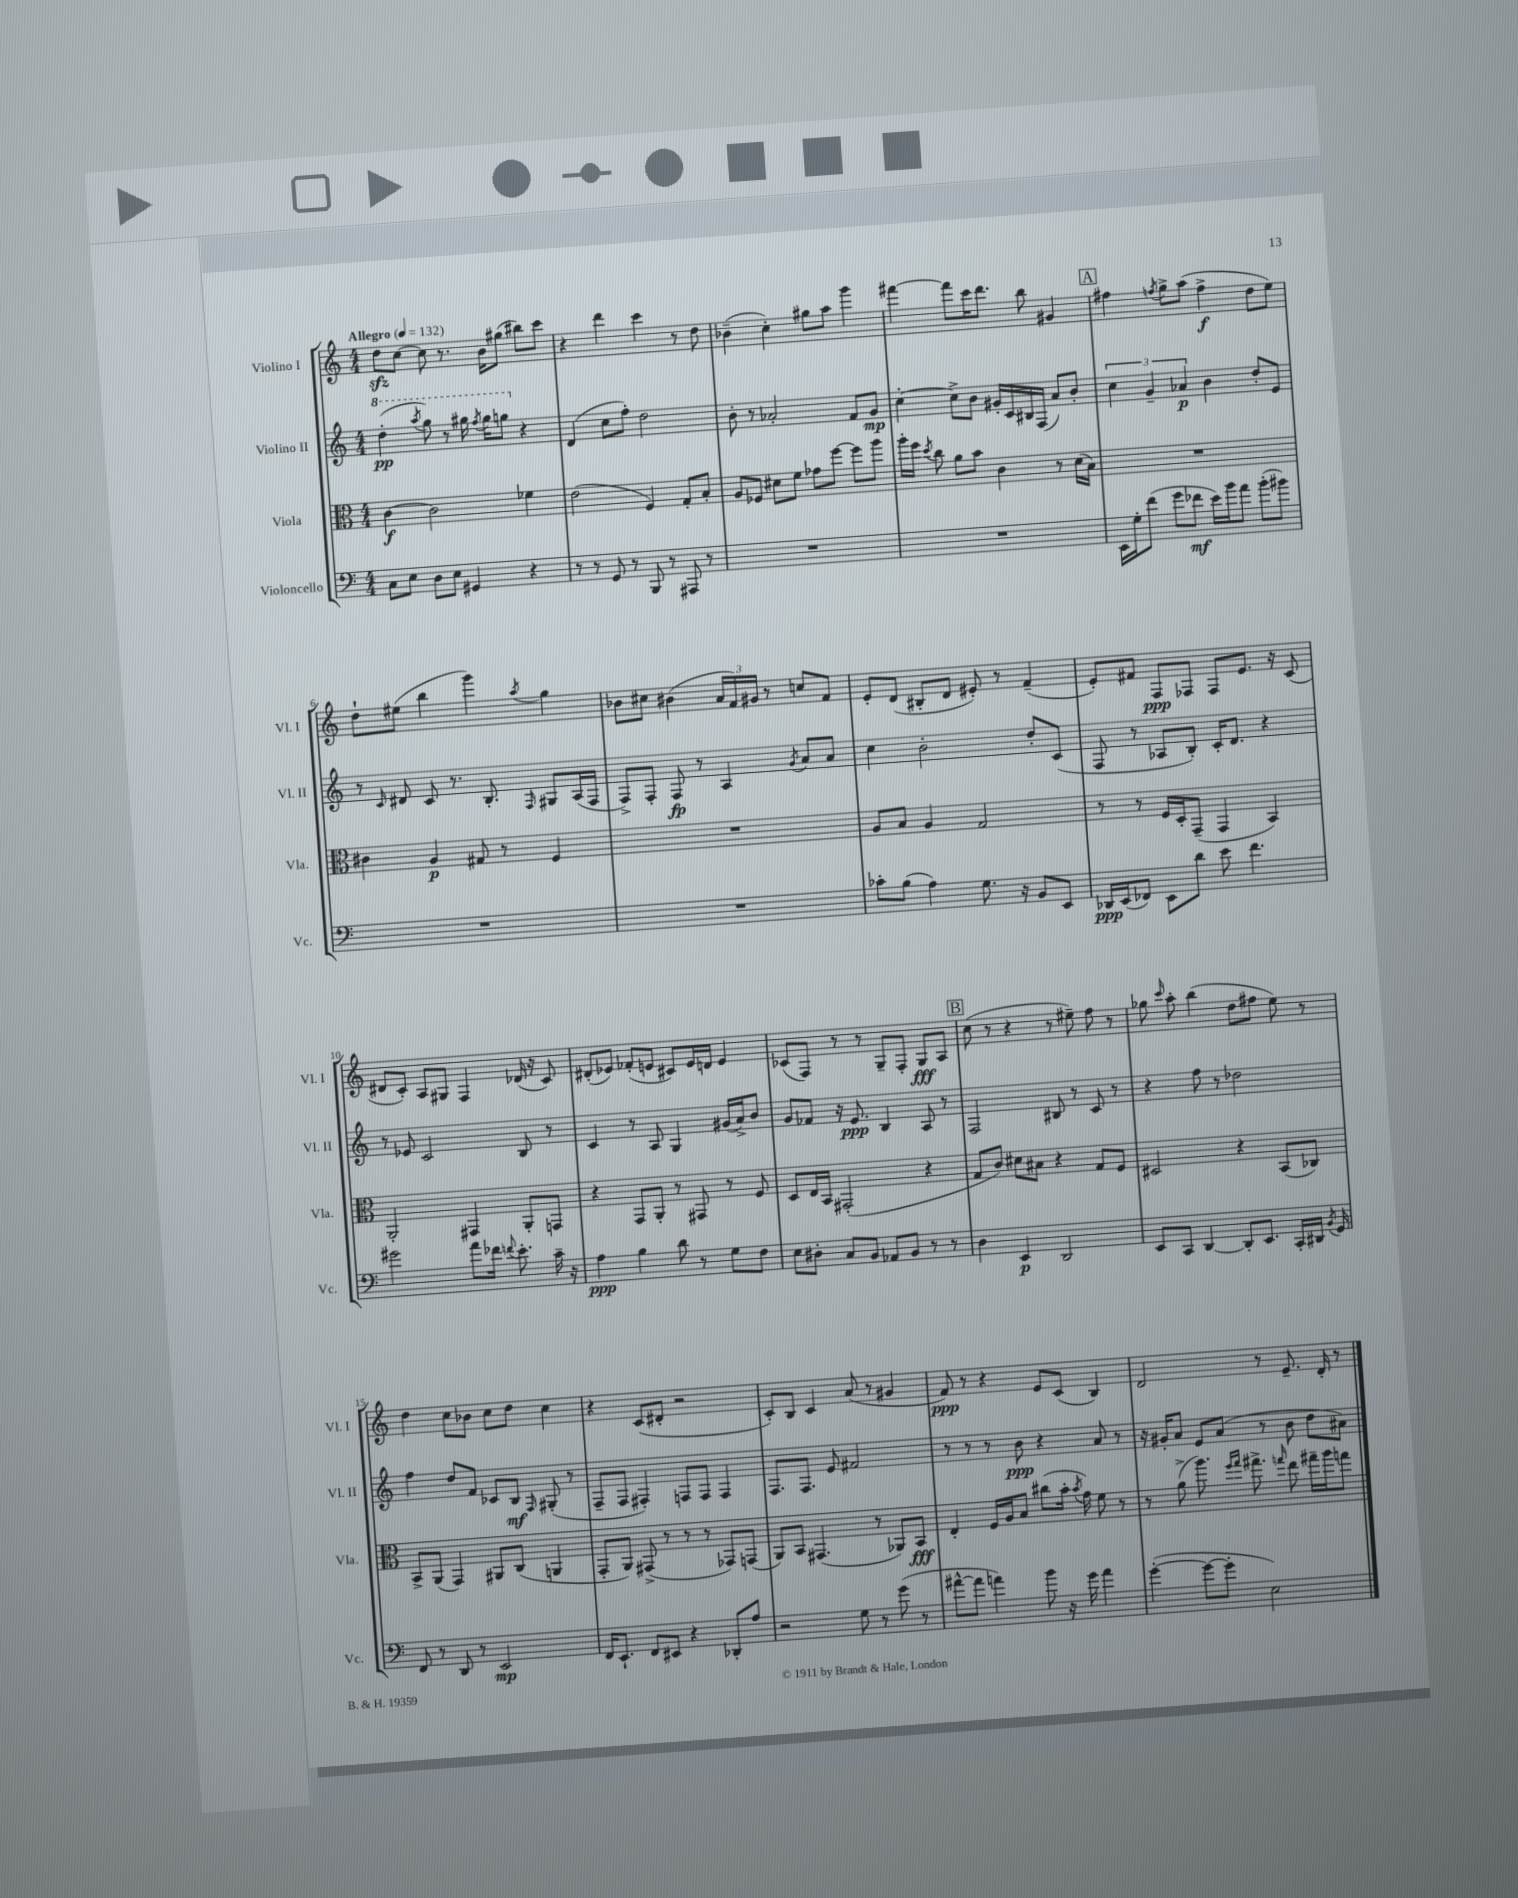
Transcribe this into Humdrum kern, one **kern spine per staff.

**kern	**kern	**kern	**kern
*staff4	*staff3	*staff2	*staff1
*clefF4	*clefC3	*clefG2	*clefG2
*k[]	*k[]	*k[]	*k[]
*M4/4	*M4/4	*M4/4	*M4/4
*MM132	*MM132	*MM132	*MM132
8C	[4c	(4ddd'	8dd
8E	.	.	[8cc
.	.	8qaaa	.
8D	2c]	8ggg)	8cc]
8E	.	8r	8.r
4GG#	.	16ggg#	.
.	.	8qfff	.
.	.	16ggg#	16b
.	.	8ggg	(8gg#
4r	4f-	4r	8bb#)
.	.	.	8ccc
=	=	=	=
8r	(2e	(4d	4r
8r	.	.	.
8GG	.	8cc	4ddd
8r	.	8ff')	.
8BBB	4F)	2dd	4ccc
8r	.	.	.
8AAA#	8G'	.	8r
8r	8B'	.	8dd
=	=	=	=
1r	8A	8b'	(4b-~
.	8F-	8r	.
.	8d#	2a-'	4cc')
.	8f	.	.
.	8g-	.	8gg#
.	[8ff	.	8aa
.	8ff]	8f	4ggg
.	8aa	8g	.
=	=	=	=
1r	16aa'	[4cc'	[4fff#
.	16ff	.	.
.	8qdd	.	.
.	8cc	.	.
.	8a	8cc^]	8fff#]
.	8b	8b	16ccc
.	.	.	8.ddd
.	4c	16g#'	.
.	.	16c	.
.	.	16B#	8bb
.	.	(16F	.
.	8r	8a)	4g#
.	(16d	8b'	.
.	16B)	.	.
=	=	=	=
16EE	1r	6cc	4ff#
16G'	.	.	.
(8f	.	.	.
.	.	6g~	.
.	.	.	8qff
8g	.	.	8gg^
.	.	6a-	.
8f-	.	.	(8aa
16e)	.	4b	4ff^
16b	.	.	.
8a	.	.	.
(8b'	.	8dd'	8dd
8b#)	.	8e	8ee)
=	=	=	=
1r	4c#	8r	8dd`
.	.	16qqc	.
.	.	8d#	(8ee#
.	4A	8c	4bb
.	.	8.r	.
.	8G#	.	4ggg)
.	.	8.B'	.
.	8r	.	.
.	.	16qqF	8qaa
.	4F	8G#	4gg
.	.	(16A	.
.	.	16F	.
=	=	=	=
1r	1r	8F^)	8b-
.	.	8F'	8cc#
.	.	8F	(4b#
.	.	8r	.
.	.	4A	24a
.	.	.	24f)
.	.	.	24g#
.	.	.	8r
.	.	8qg	.
.	.	8a	8cc
.	.	8a	8f
=	=	=	=
8c-'	8A	4cc	8e'
(8B	8B	.	(8d
4A)	4A	2b'	8B#'
.	.	.	8d
8.G	2G	.	8e#')
.	.	.	8r
16r	.	.	.
8BB	.	8dd'	(4f~
8EE	.	(8c	.
=	=	=	=
16DD-	8r	8F	8e')
(16EE	.	.	.
8FF-)	8r	8r	8f#
8EE	16F	8A-	8F
.	16D'	.	.
8d	(8GG~	8B')	8F-
8e	4GG	16c'	8F-
.	.	8.d	.
4.f	.	.	8.e
.	4BB)	4r	.
.	.	.	16r
.	.	.	(8c
=	=	=	=
2g#	2AA'	8r	8d#
.	.	8e-	8c')
.	.	2c	8A
.	.	.	8G#
8a	4GG#	.	4F
16f-	.	.	.
8qqf	.	.	.
8.e'	.	.	.
.	8AA'	8B	(16d-
.	.	.	16r
16c~	8GG	8r	8c)
16r	.	.	.
=	=	=	=
4A	4r	4c	(8d#'
.	.	.	8e-)
4B	8GG	8r	(8f-'
.	8AA'	8A	8e
8d	8r	4G	8c#)
8r	8GG#	.	16e
.	.	.	16d
8G	8r	(16g#	4e
.	.	16a^)	.
8F	8F	8b	.
=	=	=	=
8E	8D	8g	(8c-
8D#'	16E	8f-	8F)
.	16BB	.	.
8C	(2GG#'	16r	8r
.	.	8.e	.
8BB	.	.	8r
8AA-	.	4B	8G~
8BB	.	.	8F'
8r	4r	8A	8G
8r	.	8r	8A
=	=	=	=
4D	8G	2F	(8cc
.	8c)	.	8r
4EE	8d#	.	4r
.	8B#	.	.
2DD	4r	8B#	8r
.	.	8r	8ee#~)
.	8G	8c	8ff
.	8F	8r	8r
=	=	=	=
8EE	2D#	4r	8gg-
.	.	.	16qqccc
8CC	.	.	8aa'
[4DD	.	8ff	(4bb
.	.	8r	.
8DD']	4r	2dd-	8dd
8.EE	.	.	8ff#
.	(8BB	.	8ee)
16CC'	.	.	.
16DD#	8C-)	.	8r
8qBB	.	.	.
16GG	.	.	.
=	=	=	=
8FF	8BB^	4ff	4dd
8r	(8AA	.	.
8DD	4GG)	8dd	8cc
8r	.	8f	8b-
2EE	8AA#	8c-	8cc
.	(8C	8B	8dd
.	.	16qqF	.
.	4AA	(8G#'	4cc
.	.	8r	.
=	=	=	=
16FF	8GG'	8F~	4r
8.EE`	.	.	.
.	8AA)	8F	.
8FF	(8GG#^	4F#')	(8c
8EE#	8r	.	8d#'
4r	8r	8F	2r
.	8r	8F	.
8DD-'	8GG-)	4F	.
8A	(8GG	.	.
=	=	=	=
2r	8AA)	8.F	8c')
.	8BB	.	8B
.	.	8.F	.
.	(4.GG#	.	4c
.	.	8e	.
8G	.	2f#	(8a
8r	8r	.	8r
(8g	8AA-)	.	4g#
8r	8BB	.	.
=	=	=	=
[8a#^^	4E'	8r	8f)
8a#]	.	8r	8r
4a)	16F	8r	4r
.	16A	.	.
.	8B	8b	.
8b	(8cc#	4r	8e
16r	16b'	.	(8c
.	8qb	.	.
16g	16g)	.	.
4a	8f	8a	4B)
.	8r	8r	.
=	=	=	=
([4g'	8r	16r	2d
.	.	16g#'	.
.	(8a^	8a	.
8g_	8.aa)	8e	.
8g']	.	(8a	.
.	16qqff	.	.
.	16qqgg	.	.
.	8.gg#^	.	.
2E)	.	8r	8r
.	16qqgg	.	.
.	8ee	8b	8.e~
.	16gg#~	8dd	.
.	16aa	.	16d'
.	8gg	8a#)	8r
==	==	==	==
*-	*-	*-	*-
